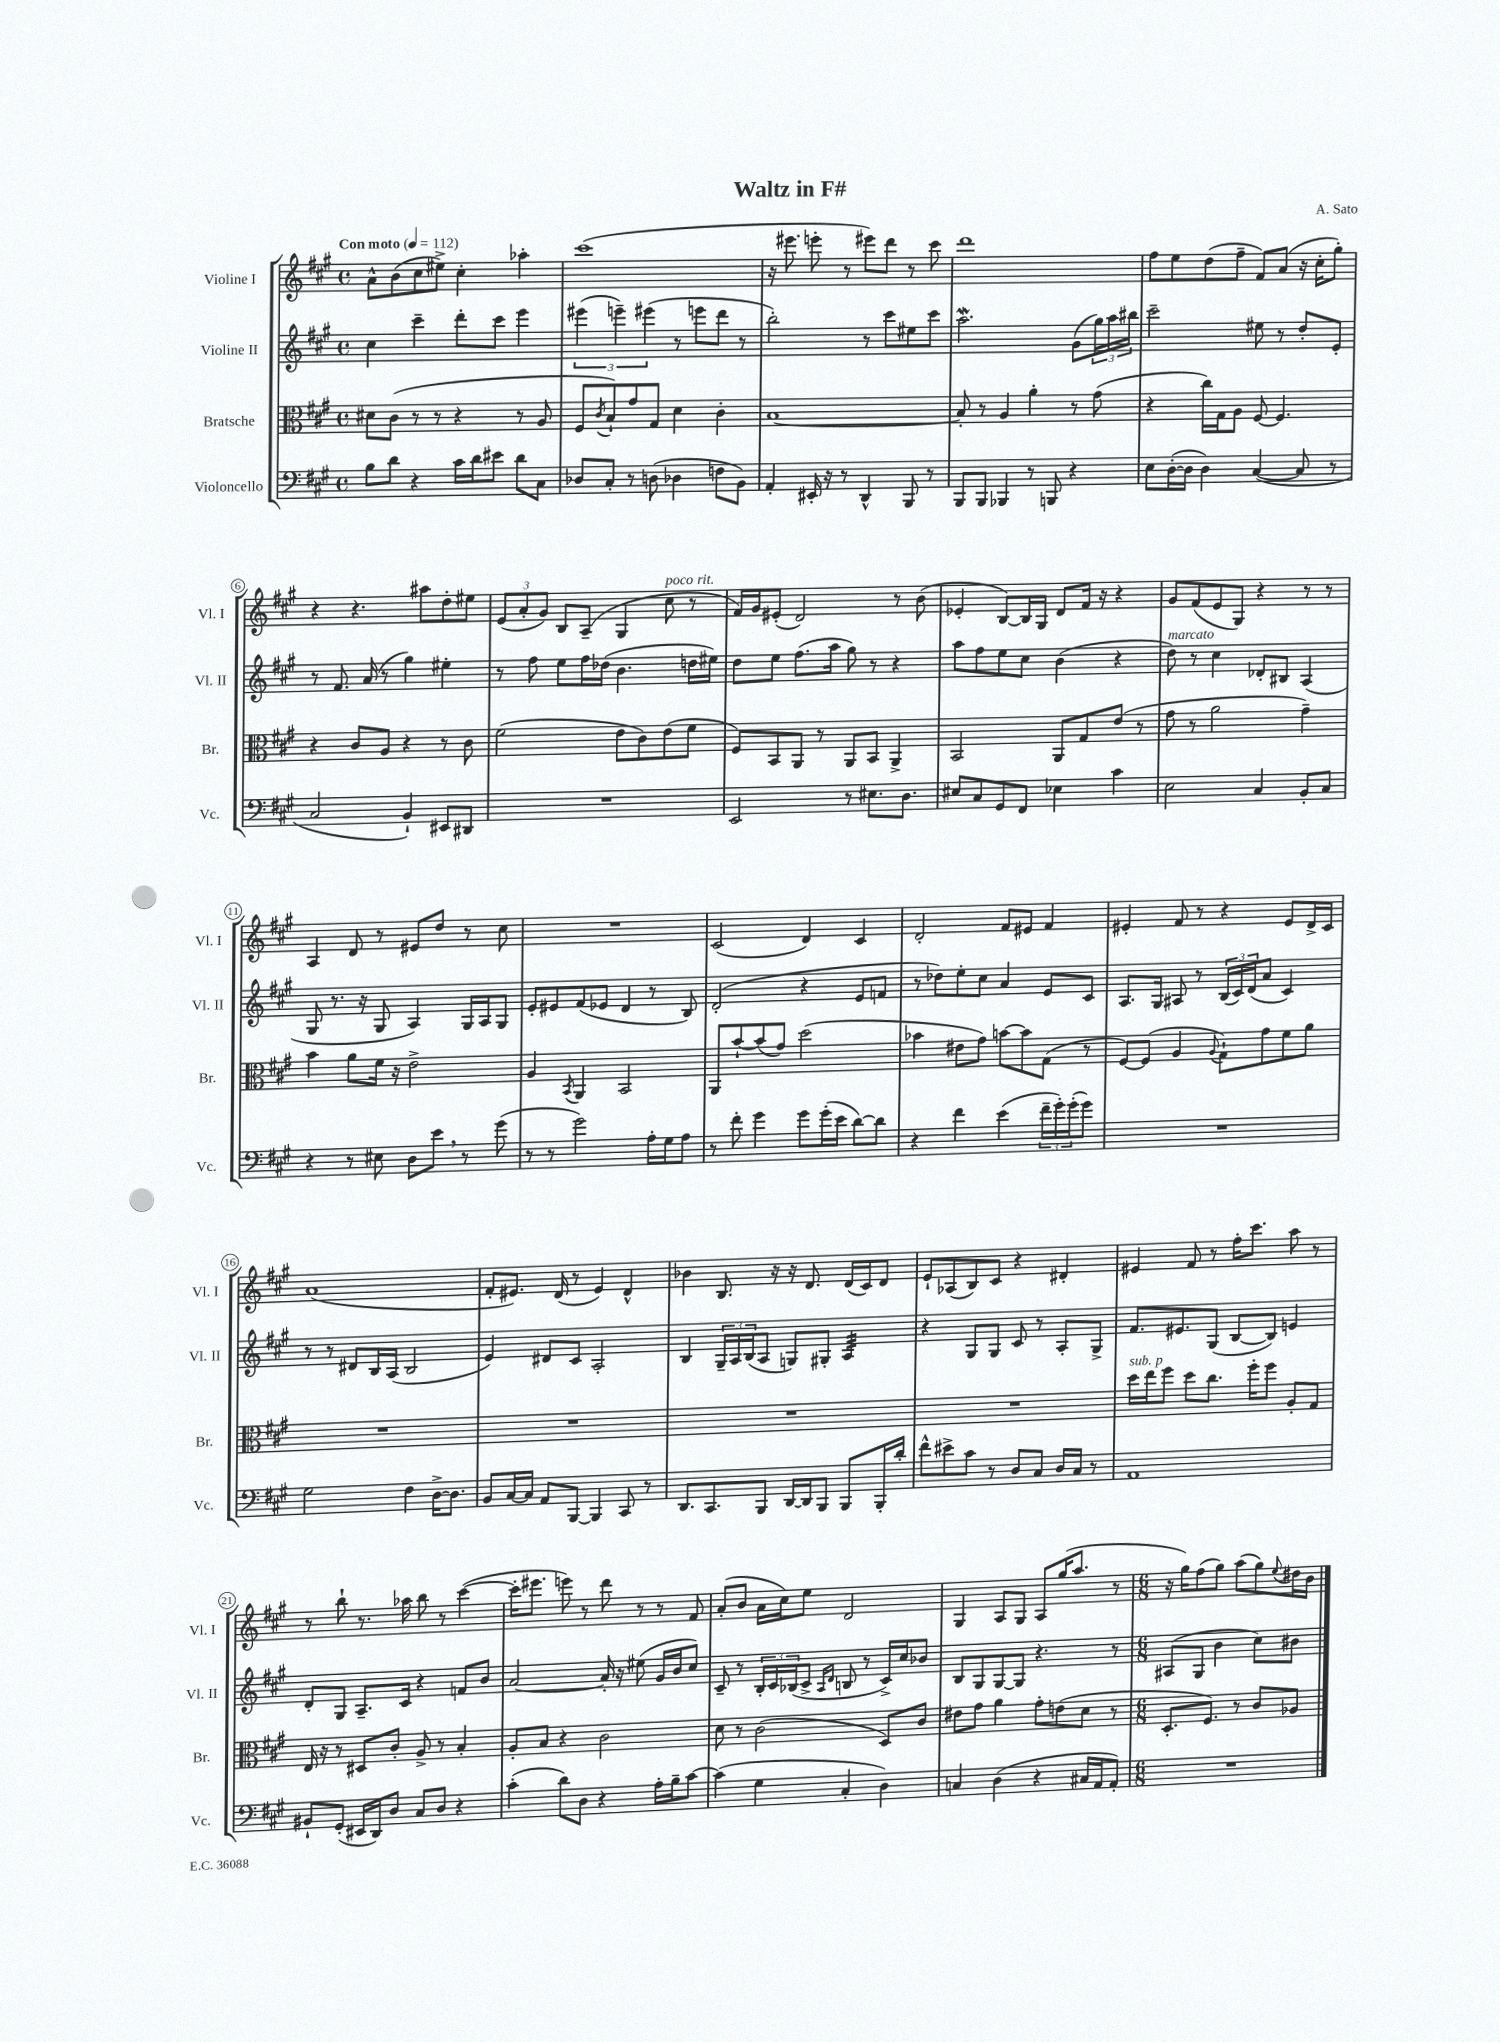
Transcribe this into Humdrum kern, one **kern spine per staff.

**kern	**kern	**kern	**kern
*staff4	*staff3	*staff2	*staff1
*clefF4	*clefC3	*clefG2	*clefG2
*k[f#c#g#]	*k[f#c#g#]	*k[f#c#g#]	*k[f#c#g#]
*M4/4	*M4/4	*M4/4	*M4/4
*met(c)	*met(c)	*met(c)	*met(c)
*MM112	*MM112	*MM112	*MM112
8B	8d#	4cc#	8a^^
8d	(8c#	.	(8b
4r	8r	4ccc#~	8cc#
.	8r	.	8ee#^)
16c#	4r	8ddd'	4cc#'
16d	.	.	.
8e#	.	8ccc#	.
8d	8r	4eee	4aa-'
8C#	8A	.	.
=	=	=	=
8D-	8F#	(6eee#	(1ccc#
.	8qc#	.	.
8C#'	8B`)	.	.
.	.	6eee~)	.
8r	8g#	.	.
.	.	(6eee#	.
(8D	8G#	.	.
4D-	4d	8r	.
.	.	8eee	.
8F	4c#'	8ddd	.
8BB)	.	8r	.
=	=	=	=
4AA'	[1B	2bb')	16r
.	.	.	8.eee#
16EE#'	.	.	8eee'
16r	.	.	.
8r	.	.	8r
4DD^^	.	8r	8eee#)
.	.	8ccc#	8ddd
8BBB	.	8ee#	8r
8r	.	8ccc#	8ccc#
=	=	=	=
8BBB	8B']	2.aa	1ddd
8BBB	8r	.	.
4BBB-	4A	.	.
8r	4a'	.	.
8BBB	.	.	.
4r	8r	(8g#	.
.	(8g#	24gg#)	.
.	.	24aa	.
.	.	24bb#	.
=	=	=	=
8E	4r	2ccc#~	8ff#
([16D'	.	.	8ee
16D]	.	.	.
4D)	16cc#)	.	(8dd
.	16G#	.	.
.	8A	.	8ff#~
([4C#	[8F#	8ee#	8f#)
.	4.F#]	8r	(8a
8C#]	.	8dd'	16r
.	.	.	16cc#'
8r	.	8e'	8gg#')
=	=	=	=
2C#	4r	8r	4r
.	.	8.f#	.
.	8c#	.	4.r
.	.	(16a	.
.	8A	8r	.
4BB`)	4r	4gg#)	.
.	.	.	8aa#
8EE#	8r	4ee#'	8dd'
8DD#	8c#	.	8ee#
=	=	=	=
1r	(2f#	8r	(12e
.	.	.	12a'
.	.	8ff#	.
.	.	.	12g#)
.	.	8ee	8B
.	.	16ff#	(8A~
.	.	(16dd-	.
.	8e	4.b	4G#
.	8c#)	.	.
.	(8e	.	8cc#
.	8f#	16dd	8r
.	.	16ee#)	.
=	=	=	=
2EE	8F#)	8dd	16f#)
.	.	.	16g#
.	8BB	8ee	(8e#'
.	8AA	(8.ff#	2d)
.	8r	.	.
.	.	16aa	.
8r	8AA	8gg#)	.
8.E#	8BB	8r	.
.	4AA^	4r	8r
8.D	.	.	.
.	.	.	(8b
=	=	=	=
8E#	2BB	8aa	4e-'
8C#	.	8ff#	.
8GG#	.	8ee	[8B)
8FF#	.	8cc#	16B]
.	.	.	16G#
4E-	8AA	(4b	8d
.	8G#	.	16f#
.	.	.	16r
4c#	(8e	4r	4r
.	8r	.	.
=	=	=	=
2E	8g#	8dd)	8g#
.	8r	8r	(8f#
.	2a	4cc#	8e
.	.	.	8G#)
4C#	.	8d-'	4r
.	.	8B#	.
8BB'	4g#~)	(4A	8r
8C#	.	.	8r
=	=	=	=
4r	4b	8G#	4A
.	.	8.r	.
8r	8a	.	8d
.	.	16r	.
8E#	16f#	8G#	8r
.	16r	.	.
8D	2e^	4A)	8e#
8e	.	.	8dd
8r	.	16G#	8r
.	.	16A	.
(8g#	.	8G#	8cc#
=	=	=	=
8r	4A	8e'	1r
8r	.	8e#	.
.	8qBB	.	.
2g#)	4AA	(8f#	.
.	.	8e-	.
.	2BB	4d	.
16A'	.	8r	.
16G#	.	.	.
8A	.	8B)	.
=	=	=	=
8r	8AA	(2d'	(2c#
8f#'	[8b`	.	.
4g#	(8b]	.	.
.	8g#)	.	.
8g#	(2dd	4r	4d)
(16g#'	.	.	.
16e	.	.	.
[8d)	.	8e	4c#
8d]	.	8f	.
=	=	=	=
4r	4b-	8r	2d'
.	.	8dd-)	.
4f#	8e#	8ee'	.
.	8g#)	8cc#	.
(4e	[8b	4a	8f#
.	8b]	.	8e#
24f#~	(8G#	8e	4f#
24g#')	.	.	.
(24g#'	.	.	.
8g#)	8r	8c#	.
=	=	=	=
1r	[8F#)	8.A	4e#'
.	(8F#]	.	.
.	.	16G#	.
.	4A	8A#	8f#
.	.	8r	8r
.	8qqA	.	.
.	8G#`)	(24B	4r
.	.	24c#)	.
.	.	(24d	.
.	8g#	8a	.
.	8f#	4c#)	8e#
.	8a	.	16d^
.	.	.	16c#
=	=	=	=
2G#	1r	8r	(1a
.	.	8r	.
.	.	8d#	.
.	.	16B	.
.	.	(16A	.
4F#	.	2B	.
[16D^	.	.	.
8.D]	.	.	.
=	=	=	=
8BB	1r	4e)	8f#'
[16C#	.	.	8.e#)
16C#]	.	.	.
8AA	.	8d#	.
.	.	.	(16d
[8BBB	.	8c#	8r
4BBB]	.	2A'	4e#)
8CC#	.	.	4d^^
8r	.	.	.
=	=	=	=
8.DD	1r	4B	4b-
8.CC#	.	.	.
.	.	24G#~	8.B
.	.	24A	.
.	.	(24B	.
8BBB	.	8A	.
.	.	.	16r
[16DD	.	8G)	16r
16DD]	.	.	8.d
8BBB	.	8G#'	.
8BBB	.	4A	(16d
.	.	.	16c#)
16BBB'	.	.	8d
16d'	.	.	.
=	=	=	=
8f#^^	1r	4r	8e`
8e#^	.	.	(8A-
8c#	.	8G#	8B)
8r	.	8G#	8c#
8D	.	8c#	4r
8C#	.	8r	.
16D	.	8A'	4d#'
16C#	.	.	.
8r	.	8G#^	.
=	=	=	=
1AA	16dd	8.f#	4e#
.	16ee	.	.
.	8ff#	.	.
.	.	8.e#	.
.	8dd	.	8f#
.	8.cc#	(8G#	8r
.	.	[8B	16ff#'
.	16ff#'	.	8.ccc#
.	8ff#	8B])	.
.	8A'	4e	8aa
.	8G#	.	8r
=	=	=	=
8BB#`	16E	8d'	8r
.	16r	.	.
(8GG#'	8r	8G#	8bb`
16EE#	8D#	8.A~	8.r
16DD)	.	.	.
8D	8c#'	.	.
.	.	16c#	16aa-
8C#	8A^	4r	8bb
8D	8r	.	8r
4r	4B'	8f	([4ccc#
.	.	8b	.
=	=	=	=
(4c#'	8A'	[2a	16ccc#']
.	.	.	8.eee#
.	8B	.	.
8d)	4r	.	8eee)
8D	.	.	8r
4r	2c#	16a']	8ddd
.	.	16r	.
.	.	(8ee#	8r
16A'	.	16g#	8r
16B~	.	16b	.
[8c#	.	8cc#)	8f#
=	=	=	=
(4c#]	8d	8c#~	(8a'
.	8r	8r	8b
4G#	(2c#	24B'	16a
.	.	24c#	.
.	.	.	16cc#)
.	.	(24B-	.
.	.	8c#^	8ee
.	.	16qqA	.
.	.	16qqd	.
4C#'	.	8B	2d
.	.	8r	.
4D)	8D)	16c#^)	.
.	.	16cc#	.
.	8c#	8b-	.
=	=	=	=
4C	8e#	8B	4G#
.	8g#	8G#	.
(4D	4a	[8G#	8A
.	.	8G#]	8G#
4r	8g#'	4.r	8A
.	(8e	.	(16gg#
.	.	.	8.aa
16C#	8d	.	.
16AA	.	.	.
8AA')	8r	8r	8r
=	=	=	=
*M6/8	*M6/8	*M6/8	*M6/8
2.r	8.D'	(8A#	16r
.	.	.	16gg#)
.	.	8G#	(8ff#
.	8.F#)	.	.
.	.	4b	8gg#)
.	8r	.	(8aa
.	8c#	8cc#)	8gg#)
.	.	.	8qqee
.	8A-	8b#	16dd#
.	.	.	16b
==	==	==	==
*-	*-	*-	*-
